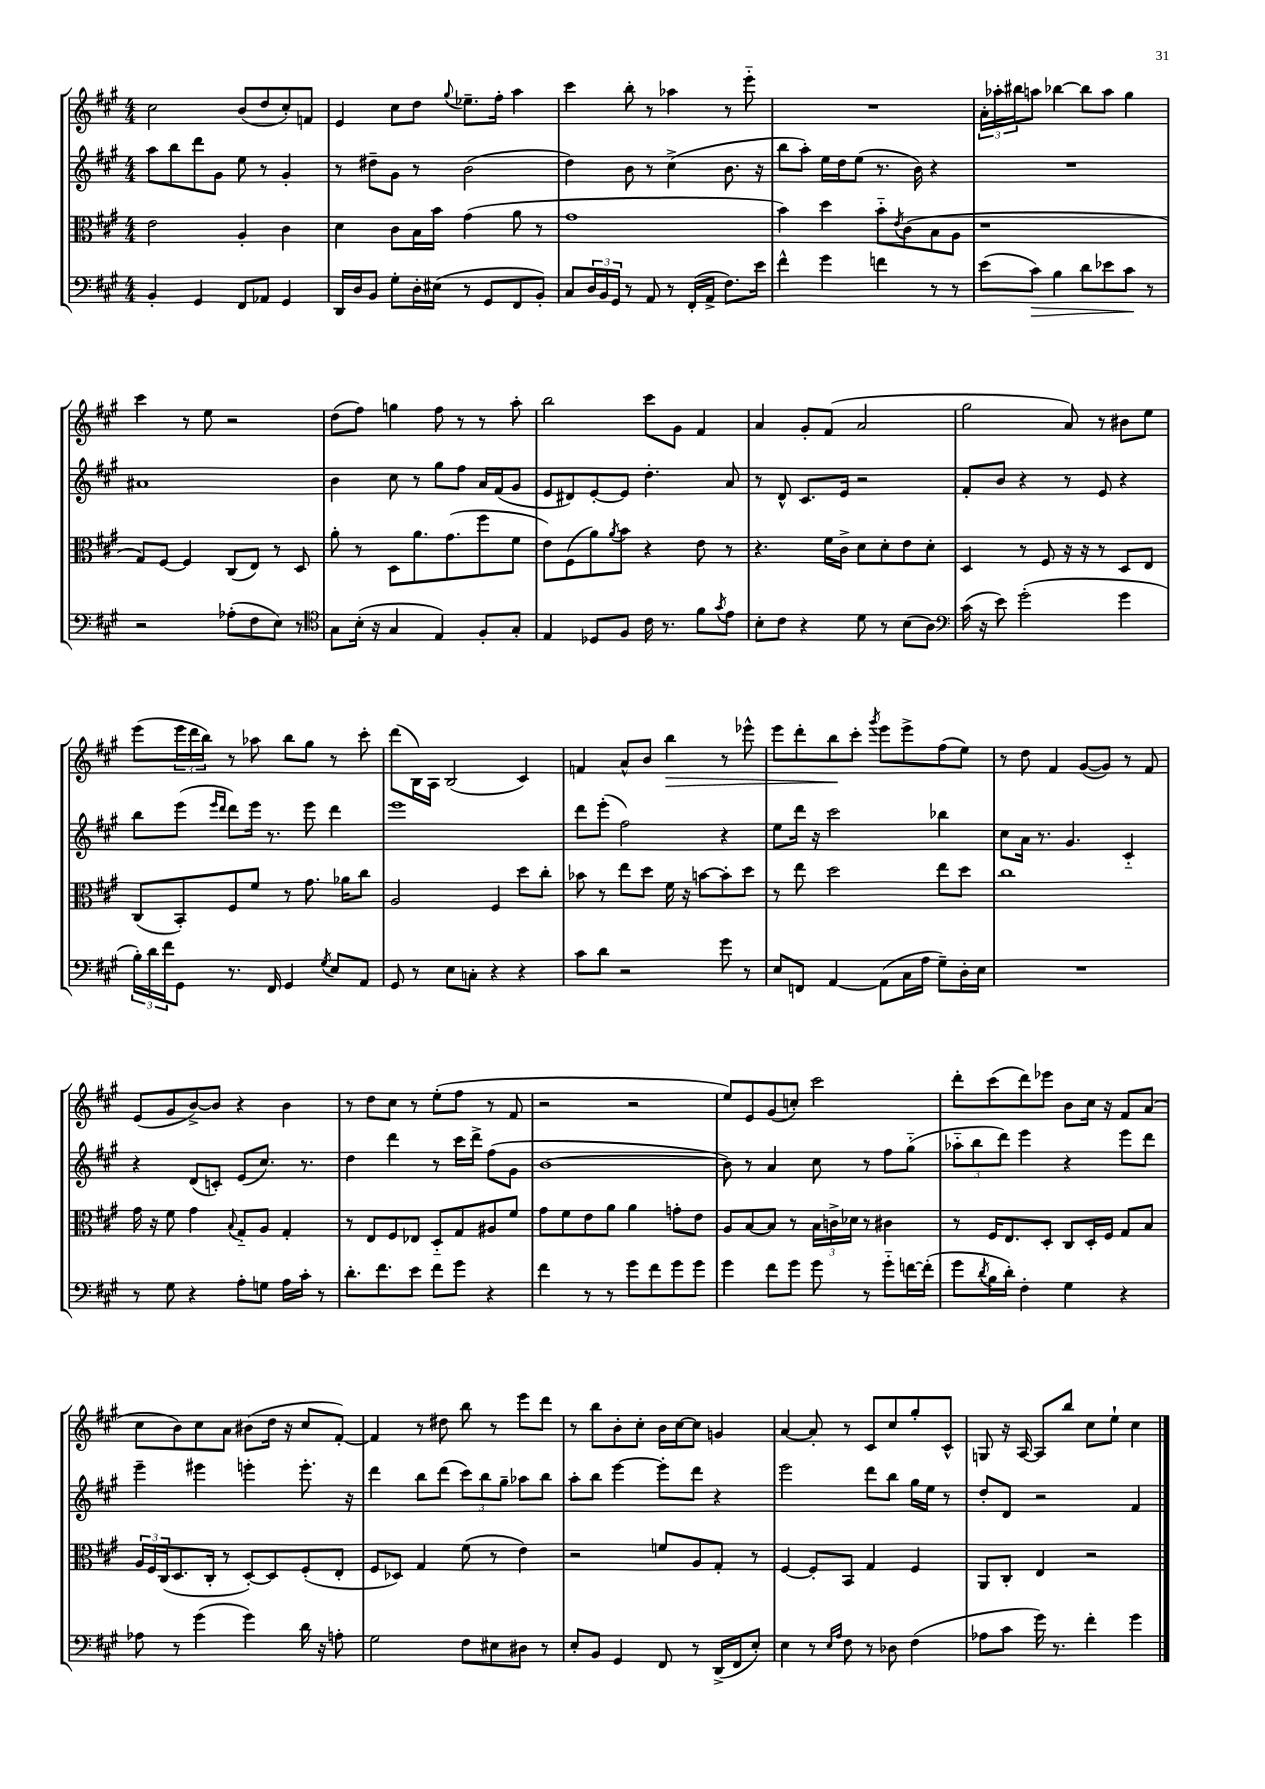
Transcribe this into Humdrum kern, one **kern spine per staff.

**kern	**dynam	**kern	**kern	**kern	**dynam
*part4	*part4	*part3	*part2	*part1	*part1
*staff4	*staff4	*staff3	*staff2	*staff1	*staff1
*clefF4	*	*clefC3	*clefG2	*clefG2	*
*k[f#c#g#]	*	*k[f#c#g#]	*k[f#c#g#]	*k[f#c#g#]	*
*M4/4	*	*M4/4	*M4/4	*M4/4	*
=57	=57	=57	=57	=57	=57
4BB'/	.	2e\	8aa\L	2cc#\	.
.	.	.	8bb\	.	.
4GG#/	.	.	8ddd\	.	.
.	.	.	8g#\J	.	.
8FF#/L	.	4A'/	8ee\	(8b/L	.
8AA-X/J	.	.	8r	8dd/	.
4GG#/	.	4c#\	4g#'/	8cc#'/)	.
.	.	.	.	8fn/J	.
=58	=58	=58	=58	=58	=58
16DD/LL	.	4d\	8r	4e/	.
16D/J	.	.	.	.	.
8BB/J	.	.	8dd#X~\L	.	.
8G#'\L	.	8c#\L	8g#\J	8cc#\L	.
16D'\L	.	16B\L	8r	8dd\J	.
(16E#X\JJ	.	16b\JJ	.	.	.
.	.	.	.	8qqgg#/	.
8r	.	(4g#\	(2b\	8.ee-X~\L	.
8GG#/L	.	.	.	.	.
.	.	.	.	16ff#'\Jk	.
8FF#/	.	8a\	.	4aa\	.
8BB'/J)	.	8r	.	.	.
=59	=59	=59	=59	=59	=59
8C#/L	.	1g#	4dd\)	4ccc#\	.
24D/L	.	.	.	.	.
24BB/	.	.	.	.	.
24GG#/JJ	.	.	.	.	.
8r	.	.	8b\	8bb'\	.
8AA/	.	.	8r	8r	.
8r	.	.	(4cc#^\	4aa-X\	.
(16FF#'/LL	.	.	.	.	.
16AA^/JJ	.	.	.	.	.
8.F#\L)	.	.	8.b\	8r	.
.	.	.	.	8eee\	.
16e\Jk	.	.	16r	.	.
=60	=60	=60	=60	=60	=60
4f#^^\	.	4b\)	8bb\L	1r	.
.	.	.	8aa'\J)	.	.
4g#\	.	4dd\	16ee\LL	.	.
.	.	.	16dd\J	.	.
.	.	.	(8ee\J	.	.
4fn\	.	8b\L	8.r	.	.
.	.	8qe/	.	.	.
.	.	(8c#\	.	.	.
.	.	.	16b\)	.	.
8r	.	8B\	4r	.	.
8r	.	8A\J	.	.	.
=61	=61	=61	=61	=61	=61
(8e\L	.	1r	1r	24a'\LL	.
.	.	.	.	24aa-X'\	.
.	.	.	.	24bb#X\J	.
!	!LO:HP:b	!	!	!	!
8c#\J)	>	.	.	8aan\J	.
4B\	.	.	.	[4bb-X\	.
8d\L	.	.	.	8bb-\L]	.
8e-X\	.	.	.	8aa\J	.
8c#\J	.	.	.	4gg#\	.
8r	]	.	.	.	.
!!LO:LB:g=z
=62	=62	=62	=62	=62	=62
2r	.	8G#/L)	1a#X	4ccc#\	.
.	.	[8F#/J	.	.	.
.	.	4F#/]	.	8r	.
.	.	.	.	8ee\	.
(8A-X'\L	.	(8C#/L	.	2r	.
8F#\	.	8E/J)	.	.	.
8E\J)	.	8r	.	.	.
8r	.	8D/	.	.	.
=63	=63	=63	=63	=63	=63
*clefC4	*	*	*	*	*
8G#\L	.	8a'\	4b\	(8dd\L	.
(16B'\Jk	.	8r	.	8ff#\J)	.
16r	.	.	.	.	.
4G#/	.	8D\L	8cc#\	4ggn\	.
.	.	8.a\	8r	.	.
4E/)	.	.	8gg#\L	8ff#\	.
.	.	(8.g#\	.	.	.
.	.	.	8ff#\J	8r	.
8F#'/L	.	8ff#\	16a/LL	8r	.
.	.	.	(16f#/J	.	.
8G#'/J	.	8f#\J	8g#/J	8aa'\	.
=64	=64	=64	=64	=64	=64
4E/	.	8e\L)	8e/L	2bb\	.
.	.	(8F#\	8d#X/)	.	.
8D-X/L	.	8a\)	[8e'/	.	.
.	.	8qa/	.	.	.
8F#/J	.	8b\J	8e/J]	.	.
16c#\	.	4r	4.dd'\	8ccc#\L	.
8.r	.	.	.	.	.
.	.	.	.	8g#\J	.
8f#\L	.	8e\	.	4f#/	.
8qg#/	.	.	.	.	.
8e\J	.	8r	8a/	.	.
=65	=65	=65	=65	=65	=65
8B'\L	.	4.r	8r	4a/	.
8c#\J	.	.	8d^^/	.	.
4r	.	.	8.c#/L	8g#'/L	.
.	.	16f#\LL	.	(8f#/J	.
.	.	16c#^\JJ	16e/Jk	.	.
8d\	.	8d\L	2r	2a/	.
8r	.	8d'\	.	.	.
(8B\L	.	8e\	.	.	.
8A\J)	.	8d'\J	.	.	.
=66	=66	=66	=66	=66	=66
*clefF4	*	*	*	*	*
(16c#\	.	4D/	8f#'/L	2gg#\	.
16r	.	.	.	.	.
8e\)	.	.	8b/J	.	.
(2g#'\	.	8r	4r	.	.
.	.	8F#/	.	.	.
.	.	16r	8r	8a/)	.
.	.	16r	.	.	.
.	.	8r	8e/	8r	.
4g#\	.	8D/L	4r	8b#X\L	.
.	.	8E/J	.	8ee\J	.
!!LO:LB:g=z
=67	=67	=67	=67	=67	=67
24B'\LL)	.	(8C#/L	8bb\L	(8eee\L	.
24d\	.	.	.	.	.
24f#\J	.	.	.	.	.
8GG#\J	.	8BB'/)	(8eee\J	24eee\L	.
.	.	.	.	24ddd\	.
.	.	.	.	24bb\JJ)	.
.	.	.	16qqeee/LL	.	.
.	.	.	16qqddd/JJ	.	.
8.r	.	8F#/	8ddd\L)	8r	.
.	.	8f#/J	16eee\Jk	8aa-X\	.
16FF#/	.	.	8.r	.	.
4GG#/	.	8r	.	8bb\L	.
.	.	8.g#\	8eee\	8gg#\J	.
8qG#/	.	.	.	.	.
8E/L	.	.	4ddd\	8r	.
.	.	16a-X\KL	.	.	.
8AA/J	.	8cc#\J	.	8ccc#'\	.
=68	=68	=68	=68	=68	=68
8GG#/	.	2A/	1eee	(8ddd\L	.
8r	.	.	.	16B\L)	.
.	.	.	.	16A\JJ	.
8E\L	.	.	.	(2B/	.
8Cn'\J	.	.	.	.	.
4r	.	4F#/	.	.	.
4r	.	8dd\L	.	4c#/)	.
.	.	8cc#'\J	.	.	.
=69	=69	=69	=69	=69	=69
8c#\L	.	8b-X\	8ddd\L	4fn/	.
8d\J	.	8r	(8eee'\J	.	.
2r	.	8ee\L	2ff#\)	8a^^/L	.
.	.	8dd\J	.	8b/J	.
!	!	!	!	!	!LO:HP:b
.	.	16f#\	.	4bb\	>
.	.	16r	.	.	.
.	.	[8bn\L	.	.	.
8g#\	.	8b'\]	4r	8r	.
8r	.	8dd\J	.	8eee-X^^\	.
=70	=70	=70	=70	=70	=70
8E/L	.	8r	8ee\L	8eee\L	.
8FFn/J	.	8ee\	16ddd\Jk	8ddd'\	.
.	.	.	16r	.	.
[4AA/	.	2dd\	2ccc#\	8bb\	.
.	.	.	.	8ccc#'\J	]
.	.	.	.	8qggg#/	.
(8AA\L]	.	.	.	8eee\L	.
16C#\L	.	.	.	8eee^\	.
16A\JJ	.	.	.	.	.
8G#~\L)	.	8ee\L	4bb-X\	(8ff#\	.
16D'\L	.	8dd\J	.	8ee\J)	.
16E\JJ	.	.	.	.	.
=71	=71	=71	=71	=71	=71
1r	.	1cc#	8cc#\L	8r	.
.	.	.	16a\Jk	8dd\	.
.	.	.	8.r	.	.
.	.	.	.	4f#/	.
.	.	.	4.g#/	.	.
.	.	.	.	([8g#/L	.
.	.	.	.	8g#/J])	.
.	.	.	4c#/	8r	.
.	.	.	.	8f#/	.
!!LO:LB:g=z
=72	=72	=72	=72	=72	=72
8r	.	16g#\	4r	(8e/L	.
.	.	16r	.	.	.
8G#\	.	8f#\	.	8g#/	.
4r	.	4g#\	(8d/L	[8b^/)	.
.	.	.	8cn'/J)	8b/J]	.
.	.	8qqB/	.	.	.
8A'\L	.	8G#/L	(8e/L	4r	.
8Gn\J	.	8A/J	8.cc#/J)	.	.
16A\LL	.	4G#'/	.	4b\	.
16c#'\JJ	.	.	8.r	.	.
8r	.	.	.	.	.
=73	=73	=73	=73	=73	=73
8.d'\L	.	8r	4dd\	8r	.
.	.	8E/L	.	8dd\L	.
8.f#\	.	.	.	.	.
.	.	8F#/	4ddd\	8cc#\J	.
8e\J	.	8E-X/J	.	8r	.
8f#\L	.	8D/L	8r	(8ee'\L	.
8g#\J	.	8G#/	16ccc#\LL	8ff#\J	.
.	.	.	16ddd^\JJ	.	.
4r	.	8A#X/	(8ff#\L	8r	.
.	.	8f#/J	8g#\J	8f#/	.
=74	=74	=74	=74	=74	=74
4f#\	.	8g#\L	[1b	2r	.
.	.	8f#\	.	.	.
8r	.	8e\	.	.	.
8r	.	8a\J	.	.	.
8g#\L	.	4a\	.	2r	.
8f#\	.	.	.	.	.
8g#\	.	8gn'\L	.	.	.
8g#\J	.	8e\J	.	.	.
=75	=75	=75	=75	=75	=75
4g#\	.	8A/L	8b\])	8ee/L)	.
.	.	[8B/	8r	8e/	.
8f#\L	.	8B/J]	4a/	(8g#/	.
8g#\J	.	8r	.	8ccn'/J)	.
8g#\	.	24B\LL	8cc#\	2ccc#\	.
.	.	24cn^\	.	.	.
.	.	24d-X\JJ	.	.	.
8r	.	8r	8r	.	.
8g#\L	.	4c#X\	8ff#\L	.	.
[16fn\L	.	.	(8gg#\J	.	.
(16f'\JJ]	.	.	.	.	.
=76	=76	=76	=76	=76	=76
8g#\L	.	8r	12aa-X\L	8ddd'\L	.
.	.	.	12bb\	.	.
8qd/	.	.	.	.	.
16B\L	.	16F#/KL	.	(8ccc#\	.
.	.	.	12ddd\J)	.	.
16d'\JJ)	.	8.E/	.	.	.
4F#'\	.	.	4eee\	8ddd\)	.
.	.	8D'/J	.	8eee-X\J	.
4G#\	.	8C#/L	4r	8b\L	.
.	.	16D'/L	.	16cc#\Jk	.
.	.	16F#/JJ	.	16r	.
4r	.	8G#/L	8eee\L	8f#/L	.
.	.	8B/J	8ddd\J	(8a/J	.
!!LO:LB:g=z
=77	=77	=77	=77	=77	=77
8A-X\	.	24A/LL	4eee~\	8cc#\L	.
.	.	24F#/	.	.	.
.	.	(24C#/J	.	.	.
8r	.	8.D/	.	8b\)	.
(4g#\	.	.	4eee#X\	8cc#\	.
.	.	16C#'/Jk	.	.	.
.	.	8r	.	8a\J	.
4g#\)	.	[8D'/L)	4eeen'\	(8b#X\L	.
.	.	8D/]	.	16dd\Jk	.
.	.	.	.	16r	.
16d\	.	(8F#'/	8.eee'\	8cc#/L	.
16r	.	.	.	.	.
8An'\	.	8E'/J	.	[8f#'/J)	.
.	.	.	16r	.	.
=78	=78	=78	=78	=78	=78
2G#\	.	8F#/L	4ddd\	4f#/]	.
.	.	8D-X/J)	.	.	.
.	.	4G#/	8bb\L	8r	.
.	.	.	(8ddd\J	8dd#X\	.
8F#\L	.	(8f#\	12ccc#\L)	8bb\	.
.	.	.	12bb\	.	.
8E#X\	.	8r	.	8r	.
.	.	.	12gg#~\J	.	.
8D#X\J	.	4e\)	8aa-X\L	8eee\L	.
8r	.	.	8bb\J	8ddd\J	.
=79	=79	=79	=79	=79	=79
8E'/L	.	2r	8aa'\L	8r	.
8BB/J	.	.	8bb\J	8bb\L	.
4GG#/	.	.	[4eee\	8b'\	.
.	.	.	.	8cc#'\J	.
8FF#/	.	8fn/L	8eee'\L]	16b\LL	.
.	.	.	.	[16cc#\J	.
8r	.	8A/	8ddd\J	8cc#\J]	.
(16DD^/LL	.	8G#'/J	4r	4gn/	.
16FF#/J	.	.	.	.	.
8E'/J)	.	8r	.	.	.
=80	=80	=80	=80	=80	=80
4E\	.	[4F#/	2eee\	[4a/	.
8r	.	8F#'/L]	.	8a'/]	.
16qqE/LL	.	.	.	.	.
16qqA/JJ	.	.	.	.	.
8F#\	.	8BB/J	.	8r	.
8r	.	4G#/	8ddd\L	8c#/L	.
8D-X\	.	.	8bb\J	8cc#/	.
(4F#\	.	4F#/	16gg#\LL	8gg#'/	.
.	.	.	16ee\JJ	.	.
.	.	.	8r	8c#^^/J	.
=81	=81	=81	=81	=81	=81
8A-X\L	.	8AA/L	8dd'/L	8Gn/	.
8c#\J	.	8C#'/J	8d/J	16r	.
.	.	.	.	[16A/	.
16g#\)	.	4E/	2r	8A/L]	.
8.r	.	.	.	.	.
.	.	.	.	8bb/J	.
4f#'\	.	2r	.	8cc#\L	.
.	.	.	.	8ee`\J	.
4g#\	.	.	4f#/	4cc#\	.
==	==	==	==	==	==
*-	*-	*-	*-	*-	*-
